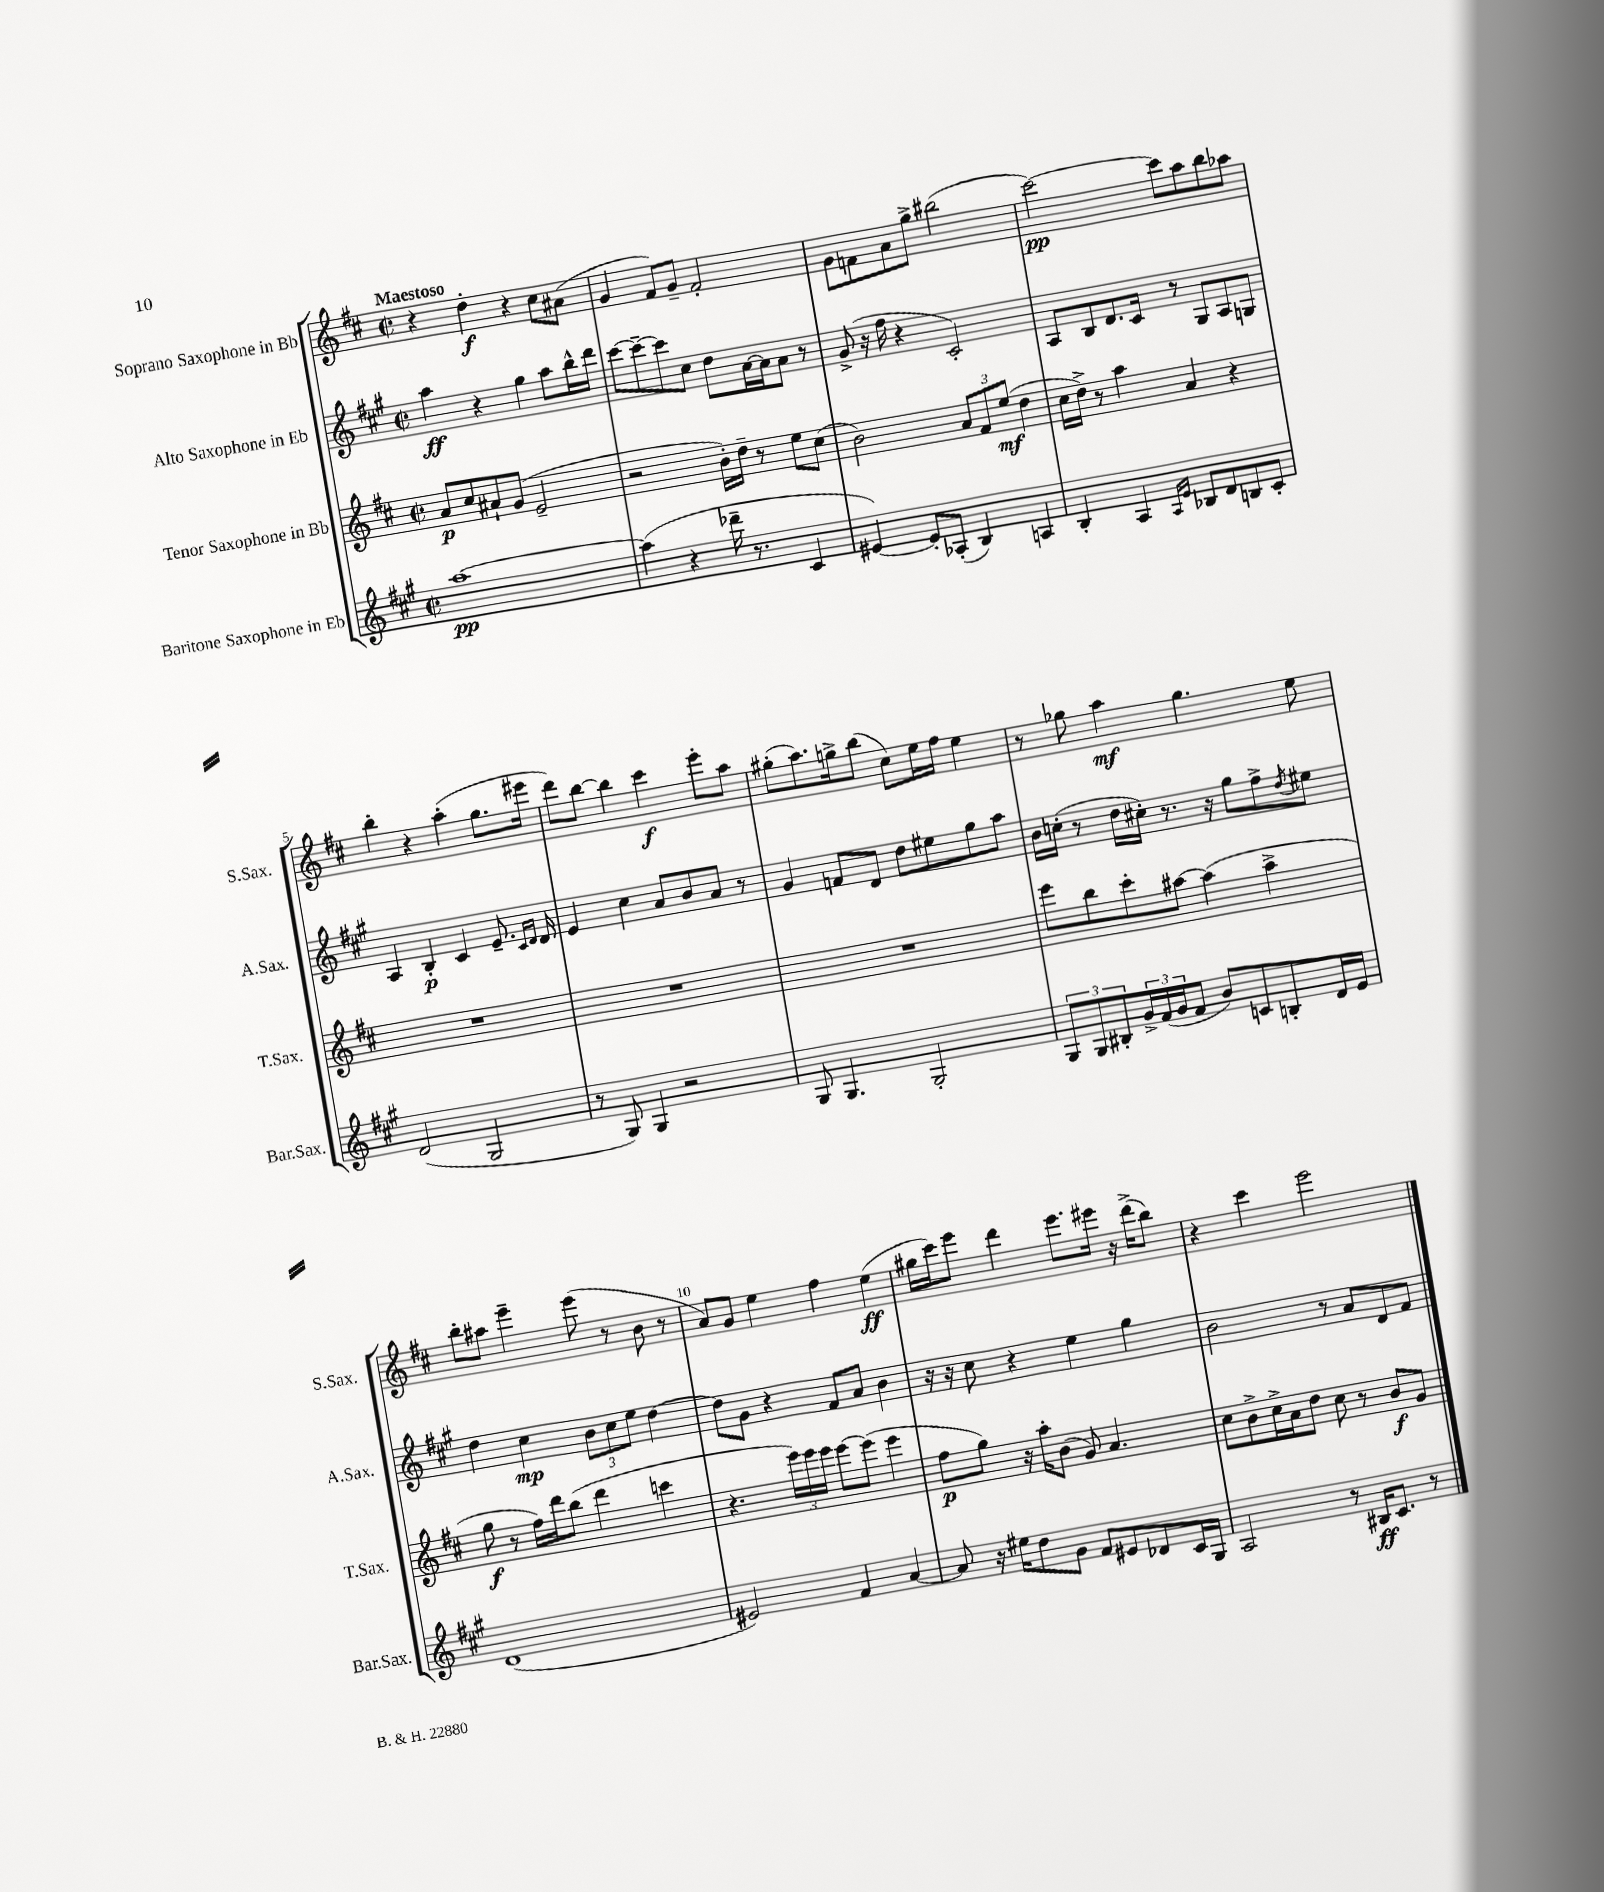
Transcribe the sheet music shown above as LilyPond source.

<<
\new StaffGroup <<
\new Staff = "s0" \with { instrumentName = "Soprano Saxophone in Bb" shortInstrumentName = "S.Sax." } {
    \clef treble \key d \major \defaultTimeSignature \time 2/2 \tempo "Maestoso"
    r4 d''4-.\f r4 cis''8 ais'8( |
    g'4 fis'8) g'8-- fis'2-. |
    g'8 f'8 a'8 g''8-> bis''2( |
    cis'''2~\pp) cis'''8 a''8 b''8 aes''8 |
    b''4-. r4 a''4-.( g''8. eis'''16 |
    d'''8) b''8~ b''4 cis'''4\f e'''8-. a''8 |
    gis''8-.( a''8.) g''16-> b''8( cis''8) e''16 fis''16 e''4 |
    r8 ges''8 a''4\mf ges''4. e''8 |
    b''8-. ais''8 e'''4-- e'''8( r8 b'8 r8 |
    a'8) g'8 e''4 fis''4 e''4\ff( |
    gis''16 cis'''16) e'''8 d'''4 e'''8. eis'''16 r16 d'''16->( b''8) |
    r4 cis'''4 e'''2 \bar "|." |
}
\new Staff = "s1" \with { instrumentName = "Alto Saxophone in Eb" shortInstrumentName = "A.Sax." } {
    \clef treble \key a \major \defaultTimeSignature \time 2/2
    a''4\ff r4 gis''4 a''8 b''16-^ d'''16 |
    cis'''8~ cis'''8~-- cis'''8 cis''8 d''8 a'16~ a'16 a'8 r8 |
    gis'8->( r16 fis''16 r4 cis'2-.) |
    a8 b8 d'8. cis'16 r8 gis8 a8 g8 |
    a4 b4-.\p cis'4 e'8.-- \grace { cis'16 d'16 } d'16 |
    e'4 cis''4 a'8 b'8 a'8 r8 |
    gis'4 f'8 d'8 d''8 eis''8 gis''8 a''8 |
    b'16 c''16-.( r8 d''16 cis''16-.) r8. r16 gis''8 fis''8-> \acciaccatura { d''8 } eis''8 |
    d''4 cis''4\mp \tuplet 3/2 { b'8 cis''8 e''8 } d''4~ |
    d''8 gis'8 r4 fis'8 a'8 b'4 |
    r16 r16 cis''8 r4 e''4 gis''4 |
    b'2 r8 a'8 d'8 fis'8 \bar "|." |
}
\new Staff = "s2" \with { instrumentName = "Tenor Saxophone in Bb" shortInstrumentName = "T.Sax." } {
    \clef treble \key d \major \defaultTimeSignature \time 2/2
    a'8\p cis''8 ais'8-! g'8( e'2-- |
    r2 b'16-.) d''16-- r8 e''8 cis''8( |
    b'2) \tuplet 3/2 { a'8 fis'8 e''8\mf( } d''4 |
    cis''16 d''16->) r8 a''4 a'4 r4 |
    R1 |
    R1 |
    R1 |
    e'''8 b''8 cis'''8-. ais''8~ ais''4( ais''4-> |
    g''8\f r8 fis''16) d'''16 b''8( d'''4 c'''4 |
    r4. \tuplet 3/2 { e'''16) e'''16 e'''16 } e'''8~ e'''8( e'''4 |
    fis''8\p g''8) r16 a''16-. b'8( g'8) a'4. |
    cis''8 b'8-> cis''16-> a'16 d''8 cis''8 r8 b'8\f g'8 \bar "|." |
}
\new Staff = "s3" \with { instrumentName = "Baritone Saxophone in Eb" shortInstrumentName = "Bar.Sax." } {
    \clef treble \key a \major \defaultTimeSignature \time 2/2
    a''1~\pp |
    a''4( r4 des'''16-- r8. cis'4 |
    eis'4~) eis'8-. aes8-.( b4) a4 |
    b4-. a4 \grace { a16 e'16 } bes8 d'8 b8 cis'8-. |
    d'2( gis2 |
    r8 gis8) gis4 r2 |
    gis8 gis4. gis2-. |
    \tuplet 3/2 { gis8 gis8 bis8-. } \tuplet 3/2 { gis'16-> fis'16( gis'16 } fis'8 b'8) c'8 b8-. d'16 e'16 |
    d'1( |
    eis'2) fis'4 a'4~ |
    a'8 r16 eis''16 d''8 gis'8 fis'8 eis'8 des'8 cis'16 gis16 |
    a2 r8 bis16\ff cis'8. r8 \bar "|." |
}
>>
>>
\layout { \context { \Score \override BarNumber.break-visibility = ##(#f #t #t) barNumberVisibility = #(every-nth-bar-number-visible 5) } }
